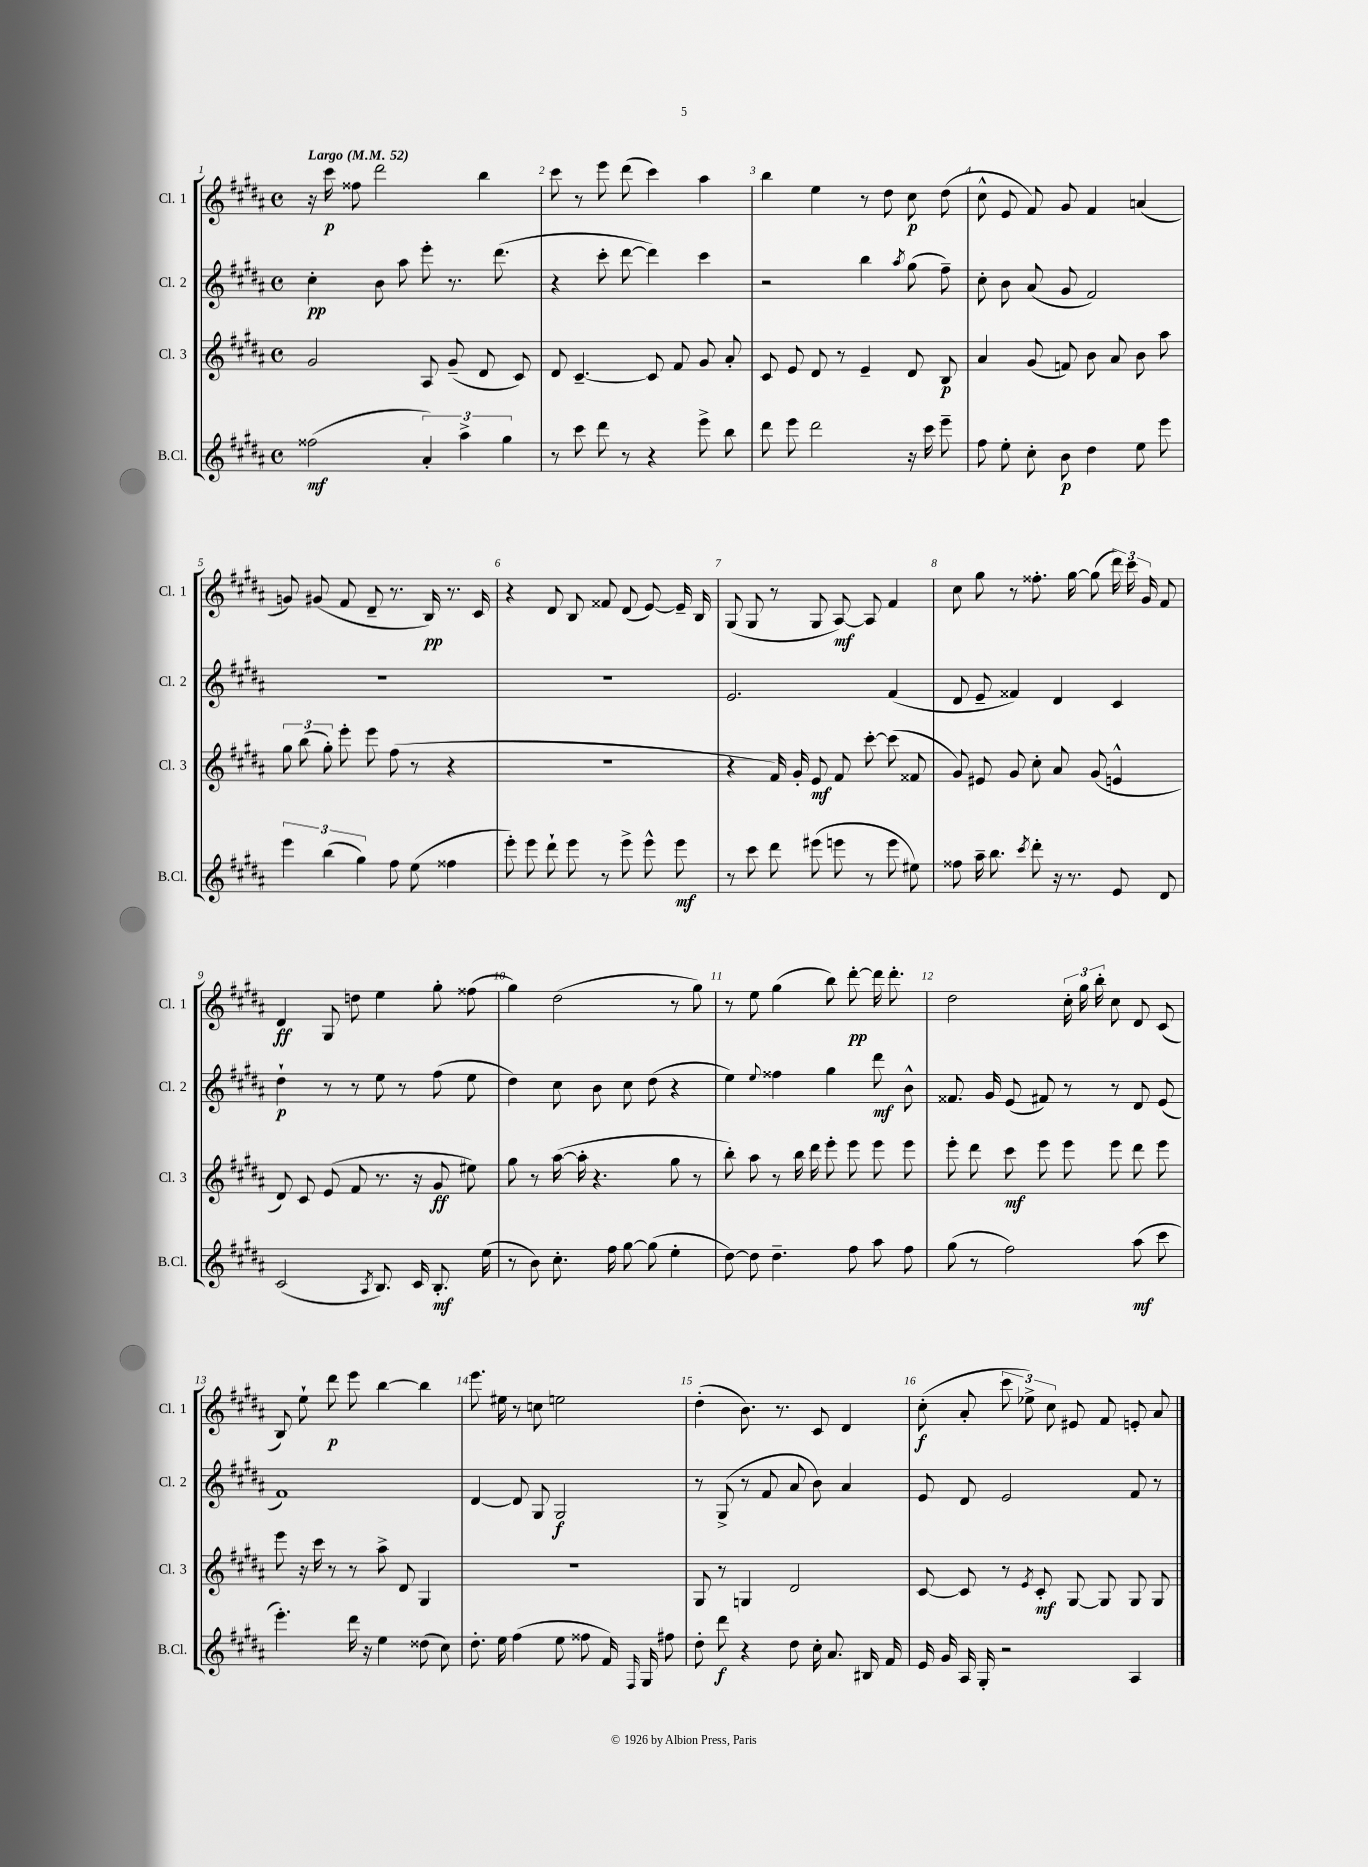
<<
\new StaffGroup <<
\new Staff = "s0" \with { instrumentName = "Cl. 1" shortInstrumentName = "Cl. 1" } {
    \clef treble \key b \major \defaultTimeSignature \time 4/4 \tempo "Largo" 4 = 52
    \autoBeamOff r16 cis'''16\p fisis''8 dis'''2 b''4 |
    cis'''8 r8 e'''8 dis'''8( cis'''4) ais''4 |
    b''4 e''4 r8 dis''8 cis''8\p dis''8( |
    cis''8-^ e'8 fis'8) gis'8 fis'4 a'4( |
    g'8) gis'8( fis'8 dis'8-- r8. b16\pp) r8. cis'16 |
    r4 dis'8 b8 fisis'8 dis'8( e'8~) e'16-- b16 |
    gis8( gis8 r8 gis8 ais8~\mf) ais8 fis'4 |
    cis''8 gis''8 r8 fisis''8.-. gis''16~ gis''8( \tuplet 3/2 { dis'''16) cis'''16 gis'16 } fis'8 |
    dis'4\ff gis8 d''8 e''4 gis''8-. fisis''8( |
    gis''4) dis''2( r8 gis''8) |
    r8 e''8 gis''4( b''8) dis'''8~-.\pp dis'''16 dis'''8.-. |
    dis''2 \tuplet 3/2 { cis''16-. gis''16 b''16-. } cis''8 dis'8 cis'8( |
    b8) e''8-! dis'''8\p e'''8 b''4~ b''4 |
    e'''8. eis''16 r8 c''8 e''2 |
    dis''4-.( b'8.) r8. cis'8 dis'4 |
    cis''8-.\f( ais'8-. \tuplet 3/2 { cis'''8 ees''8->) cis''8 } eis'8 fis'8 e'8-. ais'8 \bar "|." |
}
\new Staff = "s1" \with { instrumentName = "Cl. 2" shortInstrumentName = "Cl. 2" } {
    \clef treble \key b \major \defaultTimeSignature \time 4/4
    \autoBeamOff cis''4-.\pp b'8 ais''8 e'''8-. r8. dis'''8.( |
    r4 cis'''8-. dis'''8~ dis'''4) cis'''4 |
    r2 b''4 \acciaccatura { ais''8 } gis''8( fis''8--) |
    cis''8-. b'8 ais'8( gis'8 fis'2) |
    R1 |
    R1 |
    e'2. fis'4( |
    dis'8 e'8-- fisis'4) dis'4 cis'4 |
    dis''4-!\p r8 r8 e''8 r8 fis''8( e''8 |
    dis''4) cis''8 b'8 cis''8 dis''8( r4 |
    e''4) \appoggiatura { e''8 } fisis''4 gis''4 dis'''8\mf b'8-^ |
    fisis'8. gis'16 e'8( fis'8) r8 r8 dis'8 e'8( |
    fis'1) |
    dis'4~ dis'8 gis8 gis2\f |
    r8 gis8->( r8 fis'8 ais'8 b'8) ais'4 |
    e'8 dis'8 e'2 fis'8 r8 \bar "|." |
}
\new Staff = "s2" \with { instrumentName = "Cl. 3" shortInstrumentName = "Cl. 3" } {
    \clef treble \key b \major \defaultTimeSignature \time 4/4
    \autoBeamOff gis'2 ais8 gis'8--( dis'8 cis'8) |
    dis'8 cis'4.~-- cis'8 fis'8 gis'8 ais'8-. |
    cis'8 e'8 dis'8 r8 e'4-- dis'8 b8\p |
    ais'4 gis'8( f'8) b'8 ais'8 b'8 ais''8 |
    \tuplet 3/2 { gis''8 b''8( gis''8-.) } e'''8-. e'''8 fis''8( r8 r4 |
    R1 |
    r4 fis'16) gis'16-. e'8\mf fis'8 cis'''8~-. cis'''8( fisis'8 |
    gis'8) eis'8 gis'8 cis''8-. ais'8 gis'8( e'4-^ |
    dis'8) cis'8 e'8( fis'8 r8. r16 gis'8\ff eis''8) |
    gis''8 r8 ais''16~( ais''16-. r4. gis''8 r8 |
    b''8-.) ais''8 r8 b''16 dis'''16 e'''8-. e'''8 e'''8 e'''8 |
    e'''8-. dis'''8 cis'''8\mf e'''8 e'''8 e'''8 dis'''8 e'''8 |
    e'''8 r16 cis'''16 r8 r8 ais''8-> dis'8 gis4 |
    R1 |
    gis8 r8 g4 dis'2 |
    cis'8~ cis'8 r8 \acciaccatura { e'8 } cis'8-.\mf gis8~ gis8 gis8 gis8 \bar "|." |
}
\new Staff = "s3" \with { instrumentName = "B.Cl." shortInstrumentName = "B.Cl." } {
    \clef treble \key b \major \defaultTimeSignature \time 4/4
    \autoBeamOff fisis''2\mf( \tuplet 3/2 { ais'4-.) ais''4-> gis''4 } |
    r8 cis'''8 dis'''8 r8 r4 e'''8-> b''8 |
    dis'''8 e'''8 dis'''2 r16 cis'''16 e'''8-- |
    fis''8 e''8-. cis''8-. b'8\p dis''4 e''8 e'''8 |
    \tuplet 3/2 { e'''4 b''4( gis''4) } fis''8 e''8( fisis''4 |
    e'''8-.) e'''8 dis'''8-! e'''8 r8 e'''8-> e'''8-^ e'''8\mf |
    r8 cis'''8 dis'''8 eis'''8( e'''8 r8 e'''8 eis''8) |
    fisis''8 ais''16-- b''8. \acciaccatura { cis'''8 } dis'''8-. r16 r8. e'8 dis'8 |
    cis'2( \acciaccatura { ais8 } b8.) cis'16 b8.-.\mf e''16( |
    r8 b'8) cis''8.-. fis''16 gis''8~ gis''8( e''4-. |
    dis''8~) dis''8 dis''4.-- fis''8 ais''8 fis''8 |
    gis''8( r8 fis''2) ais''8\mf( cis'''8 |
    e'''4.-.) dis'''16 r16 e''4 disis''8( cis''8) |
    dis''8.-. e''16 fis''4( e''8 fisis''8 fis'16) \grace { fis16 } gis16 fis''8 |
    dis''8-. dis'''8\f r4 dis''8 cis''16-. ais'8. bis16 fis'16 |
    e'16 gis'16 ais16 gis16-. r2 ais4 \bar "|." |
}
>>
>>
\layout { \context { \Score \override BarNumber.break-visibility = ##(#f #t #t) barNumberVisibility = #all-bar-numbers-visible } }
